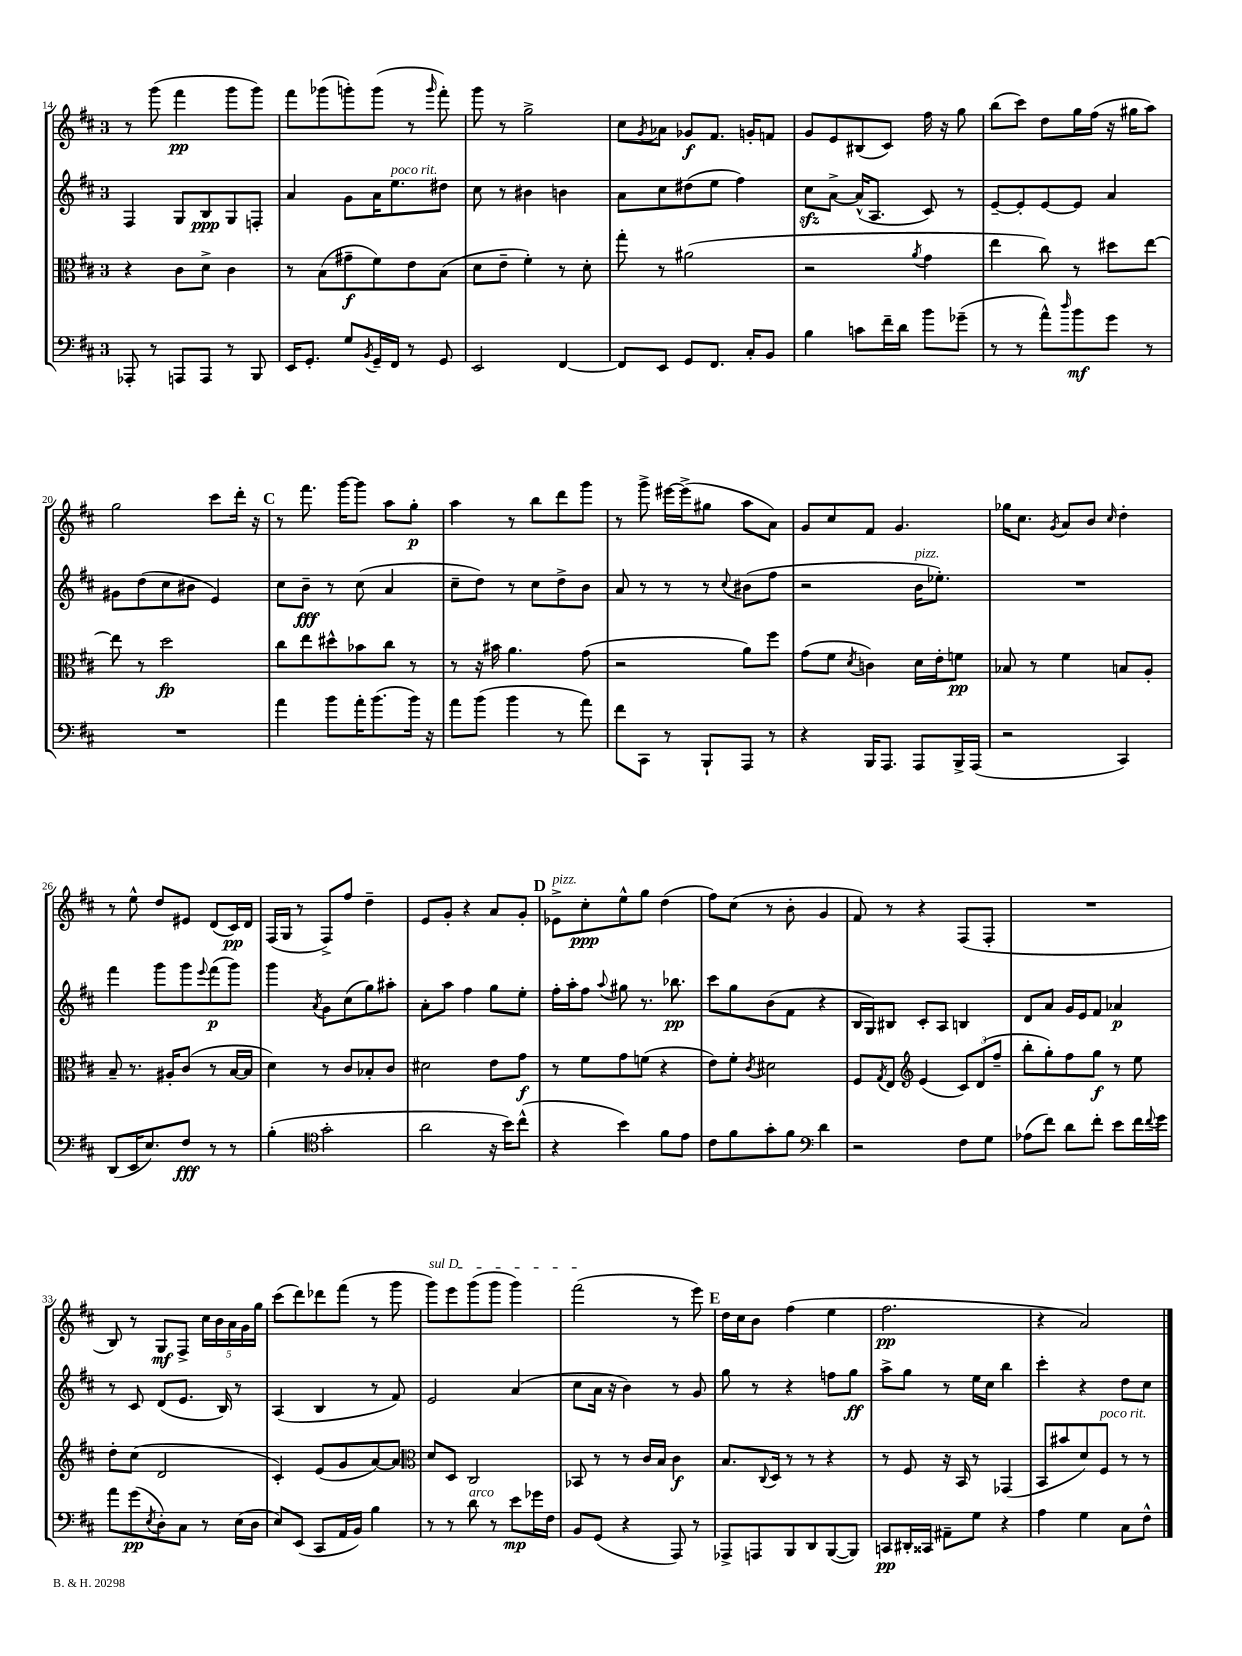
<<
\new StaffGroup <<
\new Staff = "s0" {
    \clef treble \key d \major \once \override Staff.TimeSignature.style = #'single-digit \time 3/4
    r8 g'''8( fis'''4\pp g'''8 g'''8) |
    fis'''8 ges'''8( g'''8-.) g'''8( r8 \grace { g'''16 } fis'''8-.) |
    g'''8 r8 g''2-> |
    cis''8 \acciaccatura { g'8 } aes'8 ges'8\f fis'8. g'16-. f'8 |
    g'8 e'8 bis8( cis'8) fis''16 r16 g''8 |
    b''8( cis'''8) d''8 g''16 fis''16( r16 gis''16 a''8) |
    g''2 cis'''8 d'''16-. r16 |
    \mark \markup { \bold "C" } r8 fis'''8. g'''16~ g'''8 a''8 g''8-.\p |
    a''4 r8 b''8 d'''8 g'''8 |
    r8 g'''8-> eis'''16~ eis'''16->( gis''8 a''8 a'8) |
    g'8 cis''8 fis'8 g'4. |
    ges''16 cis''8. \acciaccatura { g'8 } a'8 b'8 \grace { cis''16 } d''4-. |
    r8 e''8-^ d''8 eis'8 d'8( cis'16\pp) d'16 |
    fis16( g16 r8 fis8->) fis''8 d''4-- |
    e'8 g'8-. r4 a'8 g'8-. |
    \mark \markup { \bold "D" } ees'8->^\markup { \italic "pizz." } cis''8-.\ppp e''8-^ g''8 d''4( |
    fis''8) cis''8( r8 b'8-. g'4 |
    fis'8) r8 r4 fis8( fis8-. |
    R2. |
    b8) r8 g8\mf fis8-> \tuplet 5/4 { cis''16 b'16 a'16 g'16 g''16 } |
    cis'''8( d'''8) des'''8 fis'''8( r8 g'''8 |
    \once \override TextSpanner.bound-details.left.text = \markup { \italic "sul D" } g'''8\startTextSpan) e'''8 g'''8( g'''8 g'''4) |
    fis'''2\stopTextSpan( r8 e'''8) |
    \mark \markup { \bold "E" } d''16 cis''16 b'8 fis''4( e''4 |
    fis''2.\pp |
    r4 a'2) \bar "|." |
}
\new Staff = "s1" {
    \clef treble \key d \major \once \override Staff.TimeSignature.style = #'single-digit \time 3/4
    fis4 g8 b8\ppp g8 f8-. |
    a'4 g'8 a'16 e''8.^\markup { \italic "poco rit." } dis''8 |
    cis''8 r8 bis'4 b'4 |
    a'8 cis''8 dis''8( e''8 fis''4) |
    cis''8\sfz a'8~-> a'16-^( a8. cis'8) r8 |
    e'8~-- e'8-. e'8~ e'8 a'4 |
    gis'8 d''8( cis''8 bis'8 e'4) |
    \mark \markup { \bold "C" } cis''8 b'8--\fff r8 cis''8( a'4 |
    cis''8-- d''8) r8 cis''8 d''8-> b'8 |
    a'8 r8 r8 r8 \appoggiatura { cis''8 } bis'8( fis''8 |
    r2 b'16^\markup { \italic "pizz." } ees''8.-.) |
    R2. |
    fis'''4 g'''8 g'''8 \appoggiatura { e'''8 } fis'''8\p( g'''8) |
    g'''4 \acciaccatura { a'8 } g'8 cis''8( g''8) ais''8-. |
    a'8-. a''8 fis''4 g''8 e''8-. |
    \mark \markup { \bold "D" } fis''16-. a''16-. fis''8 \appoggiatura { a''8 } gis''8 r8. bes''8.\pp |
    cis'''8 g''8 b'8( fis'8 r4 |
    b16 g16) bis8 cis'8-. a8 b4 |
    d'8 a'8 g'16 e'16 fis'8 aes'4\p |
    r8 cis'8 d'8( e'8. b16) r8 |
    a4( b4 r8 fis'8) |
    e'2 a'4( |
    cis''8 a'16 r16 b'4) r8 g'8 |
    \mark \markup { \bold "E" } g''8 r8 r4 f''8 g''8\ff |
    a''8-> g''8 r8 e''16 cis''16 b''4 |
    cis'''4-. r4 d''8 cis''8 \bar "|." |
}
\new Staff = "s2" {
    \clef alto \key d \major \once \override Staff.TimeSignature.style = #'single-digit \time 3/4
    r4 cis'8 d'8-> cis'4 |
    r8 b8( gis'8--\f fis'8) e'8 b8( |
    d'8 e'8-- fis'4-.) r8 d'8-. |
    g''8-. r8 ais'2( |
    r2 \acciaccatura { a'8 } g'4 |
    e''4 cis''8) r8 dis''8 e''8~ |
    e''8 r8 d''2\fp |
    \mark \markup { \bold "C" } cis''8 e''8 dis''8-^ bes'8 cis''8 r8 |
    r8 r16 bis'16 a'4. g'8( |
    r2 a'8) fis''8 |
    g'8( fis'8 \acciaccatura { d'8 } c'4) d'16 e'16-. f'8\pp |
    bes8 r8 fis'4 b8 a8-. |
    b8-- r8. ais16-. cis'8( r8 b16~ b16 |
    d'4) r8 cis'8 bes8-. cis'8 |
    dis'2 e'8 g'8\f |
    \mark \markup { \bold "D" } r8 fis'8 g'8 f'8( r4 |
    e'8) fis'8-. \acciaccatura { cis'8 } dis'2 |
    fis8 \acciaccatura { g8 } e8 \clef treble e'4( \tuplet 3/2 { cis'8) d'8( fis''8-- } |
    b''8-. g''8-.) fis''8 g''8\f r8 e''8 |
    d''8-. cis''8( d'2 |
    cis'4-.) e'8( g'8 a'8~) a'8 |
    \clef alto d'8 d8 cis2 |
    bes,8 r8 r8 cis'16 b16 cis'4\f |
    \mark \markup { \bold "E" } b8. \appoggiatura { cis8 } d16 r8 r8 r4 |
    r8 fis8 r16 b,16 r8 ges,4( |
    b,8 bis'8 d'8) fis8^\markup { \italic "poco rit." } r8 r8 \bar "|." |
}
\new Staff = "s3" {
    \clef bass \key d \major \once \override Staff.TimeSignature.style = #'single-digit \time 3/4
    aes,,8-. r8 a,,8 a,,8 r8 b,,8 |
    e,16 g,8.-. g8 \acciaccatura { b,8 } g,16-- fis,16 r8 g,8 |
    e,2 fis,4~ |
    fis,8 e,8 g,8 fis,8. cis16-. b,8 |
    b4 c'8 fis'16-- d'16 b'8 ges'8--( |
    r8 r8 a'8-^) \grace { d''16 } b'8\mf g'8 r8 |
    R2. |
    \mark \markup { \bold "C" } a'4 b'8 a'16-. b'8.( b'16) r16 |
    a'8 b'8( b'4 r8 a'8) |
    fis'8 cis,8 r8 b,,8-! a,,8 r8 |
    r4 b,,16 a,,8. a,,8 b,,16-> a,,16( |
    r2 cis,4) |
    d,8( e,16 e8.) fis8\fff r8 r8 |
    b4-.( \clef tenor g'2-. |
    a'2 r16 b'16) cis''8-^( |
    \mark \markup { \bold "D" } r4 b'4) fis'8 e'8 |
    cis'8 fis'8 g'8-. fis'8 \clef bass d'4 |
    r2 fis8 g8 |
    aes8( fis'8) d'8 fis'8-. e'8 fis'16 \appoggiatura { fis'8 } g'16 |
    a'8 g'8\pp( \acciaccatura { e8 } d8-.) cis8 r8 e16( d16 |
    e8) e,8( cis,8 a,16 b,16) b4 |
    r8 r8 d'8^\markup { \italic "arco" } r8 e'8\mp ges'16 fis16 |
    b,8 g,8( r4 a,,8) r8 |
    \mark \markup { \bold "E" } aes,,8-> a,,8 b,,8 d,8 b,,8~( b,,8) |
    c,8\pp dis,16-. cisis,16 ais,8-- g8 r4 |
    a4 g4 cis8 fis8-^ \bar "|." |
}
>>
>>
\layout { \context { \Score currentBarNumber = #14 } }
